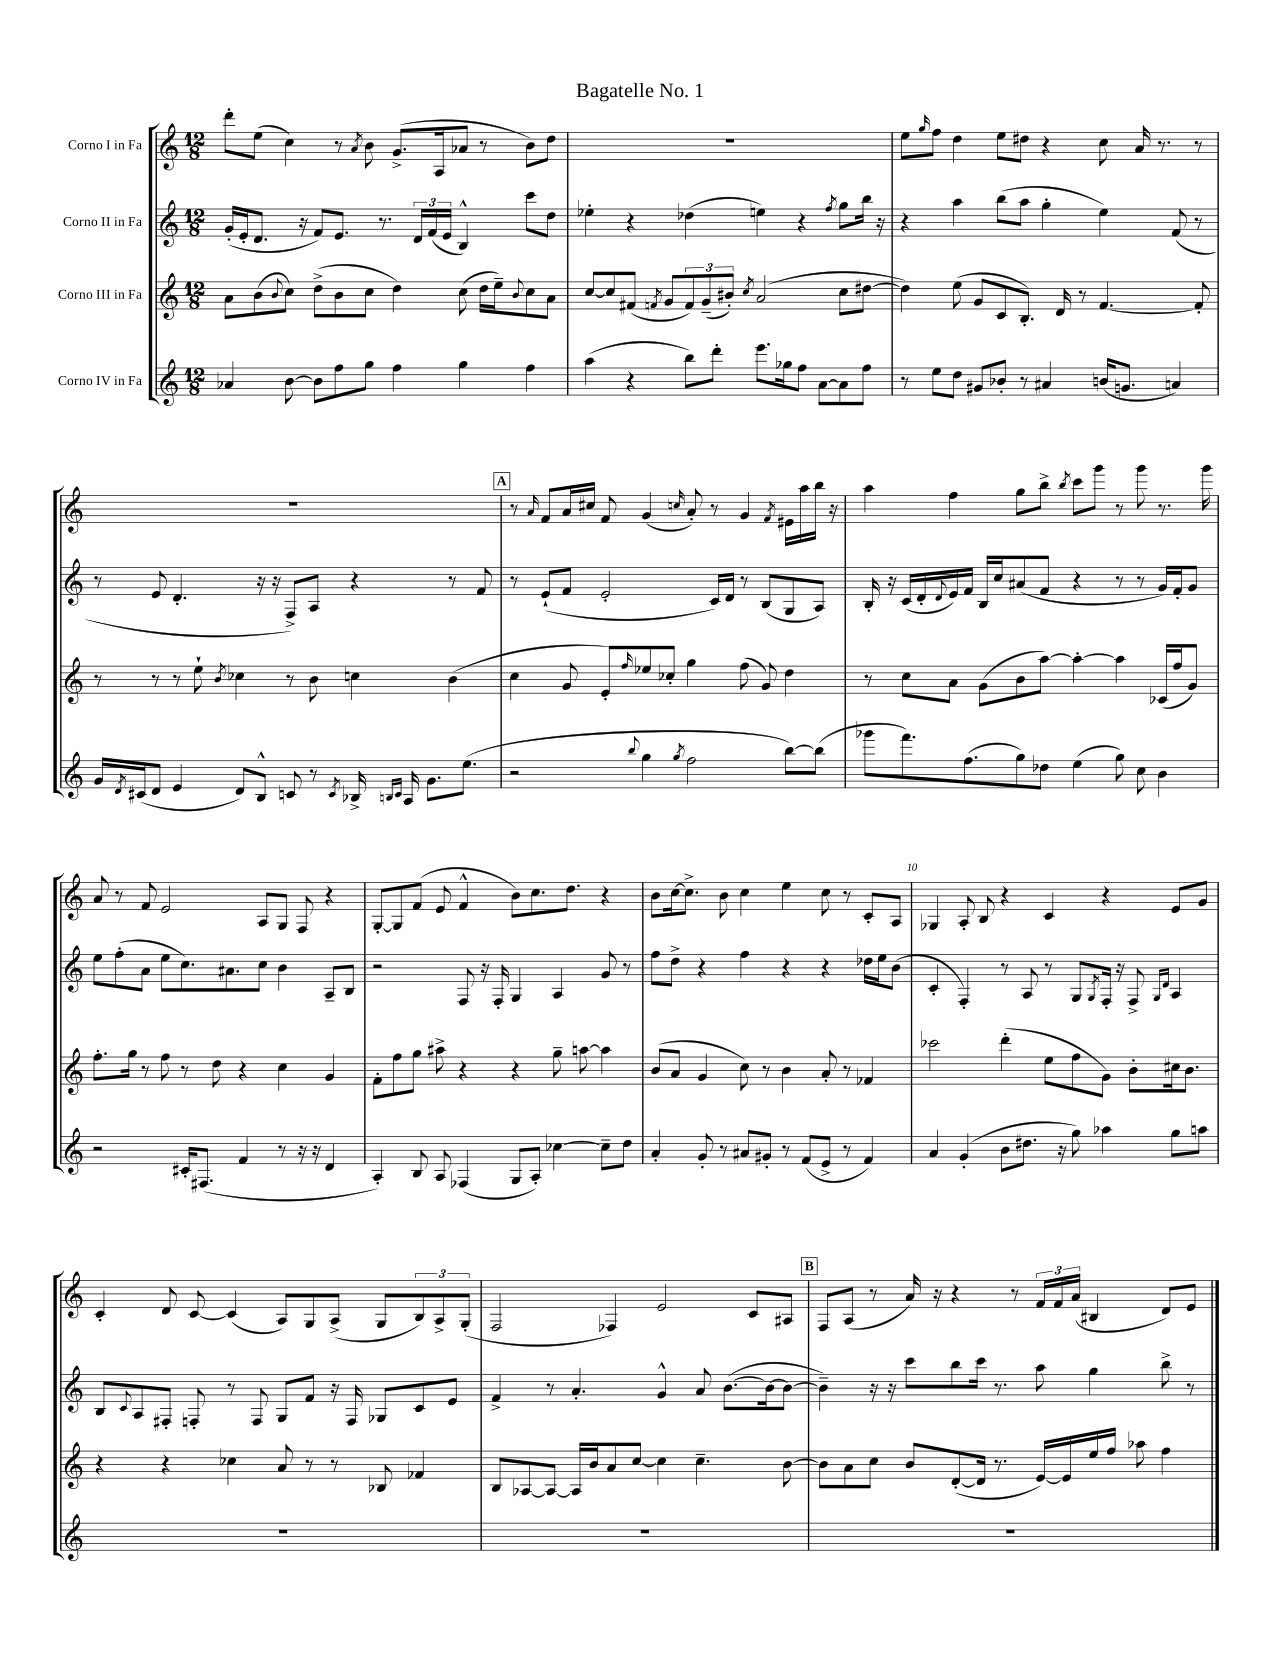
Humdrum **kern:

**kern	**kern	**kern	**kern
*part4	*part3	*part2	*part1
*staff4	*staff3	*staff2	*staff1
*I"Corno IV in Fa	*I"Corno III in Fa	*I"Corno II in Fa	*I"Corno I in Fa
*clefG2	*clefG2	*clefG2	*clefG2
*k[]	*k[]	*k[]	*k[]
*M12/8	*M12/8	*M12/8	*M12/8
=1	=1	=1	=1
4a-X/	8a\L	(16g'/LL	8ddd'\L
.	.	16e'/J	.
.	(8b\	8.d/J	(8ee\J
.	8qqb/	.	.
[8b\	8cc\J)	.	4cc\)
.	.	16r	.
8b\L]	(8dd^\L	8f/L)	.
8ff\	8b\	8.e/J	8r
.	.	.	8qa/
8gg\J	8cc\J	.	8b\
.	.	8.r	.
4ff\	4dd\)	.	(8.g^/L
.	.	24d/LL	.
.	.	(24f/	.
.	.	.	16A/k
.	.	24e/JJ	.
4gg\	(8cc\	4B^^/)	8a-X/J
.	16dd\LL	.	8r
.	16ee~\J)	.	.
.	8qqb/	.	.
4ff\	8cc\	8ccc\L	8b\L)
.	8a\J	8dd\J	8dd\J
=2	=2	=2	=2
(4aa\	[8cc/L	4ee-X'\	1.r
.	8cc/]	.	.
4r	(8f#X/J	4r	.
.	8qfn/	.	.
.	8g/L	.	.
8bb\L)	12f/)	(4dd-X\	.
.	(12g~/	.	.
8ddd'\J	.	.	.
.	12b#X'/J)	.	.
.	8qcc/	.	.
8.eee\L	(2a/	4een\)	.
16gg-X\k	.	.	.
8ff\J	.	4r	.
[8a\L	.	.	.
.	.	8qff/	.
8a\]	8cc\L	8gg\L	.
8ff\J	[8dd#X\J	16bb\Jk	.
.	.	16r	.
=3	=3	=3	=3
8r	4dd#\])	4r	8ee\L
.	.	.	16qqgg/
8ee\L	.	.	8ff\J
8dd\J	(8ee\	4aa\	4dd\
8g#X/L	8g/L	.	.
8b-X'/J	8c/	(8bb\L	8ee\L
8r	8.B'/J)	8aa\J	8dd#X\J
4a#X/	.	4gg'\	4r
.	16d/	.	.
.	8r	.	.
(16bn/KL	[4.f/	4ee\)	8cc\
8.gn/J	.	.	.
.	.	.	16a/
.	.	.	8.r
4an/)	.	(8f/	.
.	8f'/]	8r	8r
!!LO:LB:g=z
=4	=4	=4	=4
16g/LL	8r	8r	1.r
8qd/	.	.	.
(16c#X/J	.	.	.
8d/J	8r	8e/	.
4e/	8r	4.d'/	.
.	8ee`\	.	.
.	8qb/	.	.
8d/L)	4cc-X\	.	.
8B^^/J	.	16r	.
.	.	16r	.
8cn/	8r	8F^/L)	.
8r	8b\	8A/J	.
8qc/	.	.	.
16B-X^/	4ccn\	4r	.
16qqBn/LL	.	.	.
16qqc/JJ	.	.	.
16A/	.	.	.
8.g\L	.	.	.
.	(4b\	8r	.
(8.ee\J	.	.	.
.	.	8f/	.
!!LO:REH:place=s1:t=A
=5	=5	=5	=5
2r	4cc\	8r	8r
.	.	.	16qqa/
.	.	(8e`/L	8f/L
.	8g/	8f/J	16a/L
.	.	.	16cc#X/JJ
.	8e'/L)	2e'/	8f/
8qqbb/	16qqff/	.	.
4gg\	8ee-X/	.	(4g/
.	8cc-X'/J	.	.
8qgg/	.	.	16qqccn/
2ff\	4gg\	.	8a'/)
.	.	16c/LL)	8r
.	.	16d/JJ	.
.	(8ff\	8r	4g/
.	8g/)	(8B/L	.
.	.	.	8qf/
[8bb\L)	4dd\	8G/	16e#X\LL
.	.	.	16aa\
(8bb\J]	.	8A/J)	16bb\JJ
.	.	.	16r
=6	=6	=6	=6
8ggg-X\L	8r	16B'/	4aa\
.	.	16r	.
8.fff\)	8cc\L	(16c/LL	.
.	.	16d'/	.
.	.	8qqd/	.
.	8a\J	16e/)	4ff\
(8.ff\	.	16f/JJ	.
.	(8g\L	16B/LL	.
.	.	16cc/J	.
8gg\)	8b\	(8a#X/	8gg\L
8dd-X\J	[8aa\J)	8f/J	8bb^\J
.	.	.	8qbb/
(4ee\	4aa'\_	4r	8ccc\L
.	.	.	8ggg\J
8gg\)	4aa\]	8r	8r
8cc\	.	8r	8ggg\
4b\	(16c-X/LL	16g/LL)	8.r
.	16ff/J	16f'/J	.
.	8g/J)	8g/J	.
.	.	.	16ggg\
!!LO:LB:g=z
=7	=7	=7	=7
2r	8.ff'\L	8ee\L	8a/
.	.	(8ff'\	8r
.	16gg\Jk	.	.
.	8r	8a\J	8f/
.	8ff\	8ee\L	2e/
16c#X'/KL	8r	8.cc\)	.
(8.F#X/J	.	.	.
.	8dd\	.	.
.	.	8.a#X\	.
4f/	4r	.	.
.	.	8cc\J	8A/L
8r	4cc\	4b\	8G/J
16r	.	.	8F/
16r	.	.	.
4d/	4g/	8A~/L	4r
.	.	8B/J	.
=8	=8	=8	=8
4A'/)	8f'\L	2r	[8G'/L
.	8ff\	.	8G/]
8B/	8gg\J	.	(8f/J
8A/	8aa#X^\	.	8e/
(4F-X/	4r	8F/	4f^^/
.	.	16r	.
.	.	16F'/	.
8G/L	4r	4G/	8b\L)
8A'/J)	.	.	8.cc\
[4cc-X\	8gg~\	4A/	.
.	.	.	8.dd\J
.	[8aan\	.	.
8cc-~\L]	4aa\]	8g/	4r
8dd\J	.	8r	.
=9	=9	=9	=9
4a'/	(8b/L	8ff\L	8b\L
.	8a/J	8dd^\J	[16cc\k
.	.	.	8.cc^\J]
8g'/	4g/	4r	.
8r	.	.	8b\
8a#X/L	8cc\)	4ff\	4cc\
8g#X'/J	8r	.	.
8r	4b\	4r	4ee\
(8f/L	.	.	.
8e^/J	8a'/	4r	8cc\
8r	8r	.	8r
4f/)	4f-X/	16dd-X\LL	8c'/L
.	.	16ee\J	.
.	.	(8b\J	8A/J
=10	=10	=10	=10
4a/	2ccc-X\	4c'/	4G-X/
(4g'/	.	4F'/)	8A'/
.	.	.	8B/
8b\L	(4ddd'\	8r	4r
8.dd#X\J	.	8A/	.
.	8ee\L	8r	4c/
16r	.	.	.
8gg\)	8ff\	8G/L	.
.	.	8qG/	.
4aa-X\	8g\J)	16F'/Jk	4r
.	.	16r	.
.	8b'\L	8F^/	.
.	.	16qqG/LL	.
.	.	16qqd/JJ	.
8gg\L	16cc#X\k	4A/	8e/L
.	8.b\J	.	.
8aan\J	.	.	8g/J
!!LO:LB:g=z
=11	=11	=11	=11
1.r	4r	8B/L	4c'/
.	.	8qqc/	.
.	.	8A/	.
.	4r	8F#X'/J	8d/
.	.	8Fn'/	[8c/
.	4cc-X\	8r	(4c/]
.	.	8F/	.
.	8a/	8G/L	8A/L)
.	8r	8f/J	8G/
.	8r	16r	(8A^/J
.	.	16F/	.
.	8B-X/	8G-X/L	8G/L
.	4f-X/	8c/	12B/)
.	.	.	12A^/
.	.	8e/J	.
.	.	.	(12G'/J
=12	=12	=12	=12
1.r	8B/L	4f^/	2F/
.	[8A-X/	.	.
.	8A-/J_	8r	.
.	16A-/LL]	4.a'/	.
.	16b/J	.	.
.	8a/	.	4F-X/)
.	[8cc/J	.	.
.	4cc\]	4g^^/	2e/
.	4.cc~\	8a/	.
.	.	([8.b\L	.
.	.	.	8c/L
.	.	16b\k_	.
.	[8b\	8b\J_	8A#X/J
!!LO:REH:place=s1:t=B
=13	=13	=13	=13
1.r	8b\L]	4b~\])	8F/L
.	8a\	.	(8A/J
.	8cc\J	16r	8r
.	.	16r	.
.	8b/L	8ccc\L	16a/)
.	.	.	16r
.	([8d'/	8bb\	4r
.	16d/Jk]	16ccc\Jk	.
.	8.r	8.r	.
.	.	.	8r
.	[16e/LL)	8aa\	24f/LL
.	.	.	24f/
.	16e/]	.	.
.	.	.	(24a/JJ
.	16ee/	4gg\	4B#X/
.	16ff/JJ	.	.
.	8aa-X\	.	.
.	4ff\	8bb^\	8d/L)
.	.	8r	8e/J
==	==	==	==
*-	*-	*-	*-
